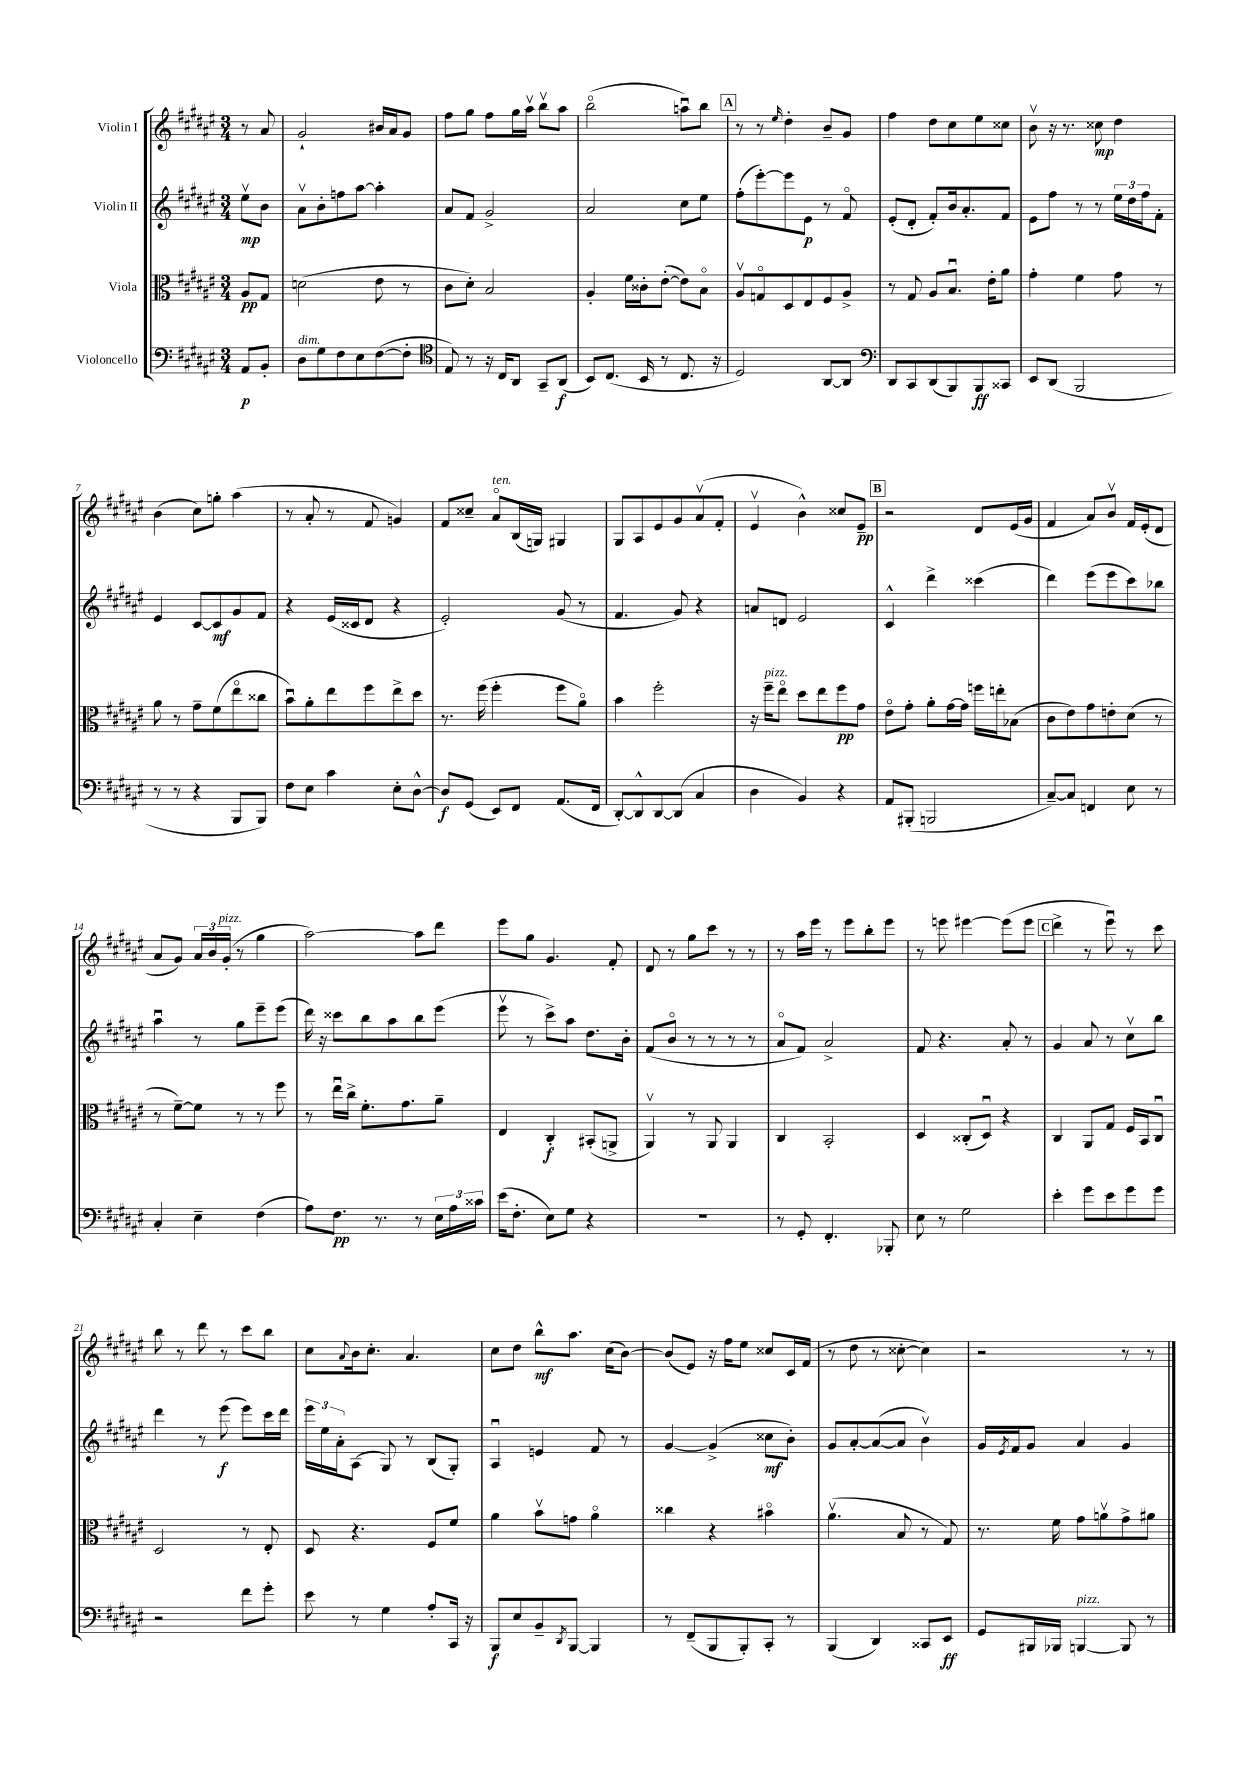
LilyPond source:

<<
\new StaffGroup <<
\new Staff = "s0" \with { instrumentName = "Violin I" } {
    \clef treble \key fis \major \numericTimeSignature \time 3/4 \partial 4
    r8 ais'8 |
    gis'2-! bis'16 ais'16 gis'8 |
    fis''8 gis''8 fis''8 gis''16 ais''16\upbow b''8\upbow ais''8 |
    b''2\flageolet( a''8\downbow) b''8 |
    \mark \markup { \box "A" } r8 r8 \grace { eis''16 } dis''4-. b'8-- gis'8 |
    fis''4 dis''8 cis''8 eis''8 cisis''8 |
    b'8\upbow r16 r8. cisis''8\mp dis''4 |
    b'4( cis''8) g''8-. ais''4( |
    r8 ais'8-. r8 fis'8 g'4) |
    fis'8 cisis''8-- ais'8\flageolet^\markup { \italic "ten." } b16( g16) gis4 |
    gis8 ais8 eis'8 gis'8 ais'8\upbow( fis'8-. |
    eis'4\upbow b'4-^) cisis''8 eis'8--\pp |
    \mark \markup { \box "B" } r2 dis'8 eis'16( gis'16 |
    fis'4 ais'8) b'8\upbow fis'16 eis'16-.( dis'8 |
    ais'8 gis'8) \tuplet 3/2 { ais'16 b'16 gis'16-.^\markup { \italic "pizz." }( } r8 gis''4 |
    ais''2~) ais''8 dis'''8 |
    eis'''8 gis''8 gis'4. fis'8-. |
    dis'8 r8 gis''8 cis'''8 r8 r8 |
    r8 ais''16 eis'''16 r8 eis'''8 b''8-. eis'''8 |
    r8 e'''8 eis'''4~ eis'''8( eis'''8 |
    \mark \markup { \box "C" } dis'''4-> r8 eis'''8\downbow) r8 cis'''8 |
    b''8 r8 dis'''8 r8 cis'''8 b''8 |
    cis''8 \appoggiatura { ais'8 } b'16 cis''8.-. ais'4. |
    cis''8 dis''8 b''8-^\mf ais''8. cis''16( b'8~) |
    b'8( eis'8) r16 fis''16 eis''8 cisis''8 cis'16 fis'16( |
    r8 dis''8 r8 cisis''8~-. cisis''4) |
    r2 r8 r8 \bar "|." |
}
\new Staff = "s1" \with { instrumentName = "Violin II" } {
    \clef treble \key fis \major \numericTimeSignature \time 3/4 \partial 4
    eis''8\upbow\mp b'8 |
    ais'8\upbow b'8-. f''8 ais''8~ ais''4-. |
    ais'8 fis'8 gis'2-> |
    ais'2 cis''8 eis''8 |
    \mark \markup { \box "A" } fis''8-.( eis'''8~-.) eis'''8 eis'8\p r8 fis'8\flageolet |
    eis'8-.( dis'8-. fis'8-.) b'16 ais'8.-. fis'8 |
    eis'8 fis''8 r8 r8 \tuplet 3/2 { eis''16 dis''16 fis''16 } fis'8-. |
    eis'4 cis'8~ cis'8\mf gis'8 fis'8 |
    r4 eis'16( cisis'16 dis'8 r4 |
    eis'2-.) gis'8( r8 |
    fis'4. gis'8) r4 |
    a'8 d'8 eis'2 |
    \mark \markup { \box "B" } cis'4-^ dis'''4-> cisis'''4( |
    dis'''4) eis'''8( eis'''8 cis'''8) bes''8 |
    ais''4\downbow r8 gis''8 eis'''8-- eis'''8( |
    dis'''16) r16 cisis'''8 b''8 ais''8 b''8 eis'''8( |
    eis'''8\upbow r8 cis'''8->) ais''8 dis''8. b'16-. |
    fis'8( b'8\flageolet r8 r8 r8 r8 |
    ais'8\flageolet fis'8) ais'2-> |
    fis'8 r4. ais'8-. r8 |
    \mark \markup { \box "C" } gis'4 ais'8 r8 cis''8\upbow b''8 |
    dis'''4 r8 eis'''8\f( eis'''8) cis'''16 dis'''16 |
    \tuplet 3/2 { eis'''16 eis''16 ais'16-. } ais8( gis8) r8 b8( gis8-.) |
    ais4\downbow e'4 fis'8 r8 |
    gis'4~ gis'4->( cisis''8\mf b'8-.) |
    gis'8 ais'8~-. ais'8~( ais'8 b'4\upbow) |
    gis'16 \acciaccatura { eis'8 } fis'16 gis'8 ais'4 gis'4 \bar "|." |
}
\new Staff = "s2" \with { instrumentName = "Viola" } {
    \clef alto \key fis \major \numericTimeSignature \time 3/4 \partial 4
    ais8\pp gis8 |
    d'2( eis'8 r8 |
    cis'8 dis'8-.) b2 |
    ais4-. fis'16 cisis'16-. eis'8~-.( eis'8) b8\flageolet |
    \mark \markup { \box "A" } ais8\upbow g8\flageolet dis8 eis8 fis8 ais8-> |
    r8 gis8 ais8 b8.\downbow eis'16-. ais'8 |
    gis'4-. fis'4 gis'8 r8 |
    ais'8 r8 gis'8-- fis'8( eis''8\flageolet cisis''8 |
    b'8\downbow) ais'8-. eis''8 fis''8 eis''8-> dis''8 |
    r8. fis''16( fis''4-. fis''8 ais'8\flageolet) |
    b'4 fis''2-. |
    r16 fis''16--^\markup { \italic "pizz." } eis''8\flageolet dis''8 eis''8 fis''8\pp gis'8 |
    \mark \markup { \box "B" } eis'8\flageolet gis'8-. ais'8-. gis'16~ gis'16 f''16 e''16-. bes8( |
    cis'8 eis'8) gis'8 e'8-. dis'8( r8 |
    r8 fis'8~--) fis'8 r8 r8 fis''8 |
    r8 eis''16\downbow cis''16-> fis'8.-. gis'8. ais'8-- |
    eis4 cis4-.\f bis,8-.( a,8-> |
    ais,4\upbow) r8 ais,8 ais,4 |
    cis4 b,2-. |
    dis4 cisis8-.( dis8\downbow) r4 |
    \mark \markup { \box "C" } cis4 ais,8 gis8 fis16 b,16 cis8\downbow |
    dis2 r8 eis8-. |
    dis8 r4. fis8 fis'8 |
    ais'4 b'8\upbow g'8 ais'4\flageolet |
    cisis''4 r4 bis'4\flageolet |
    ais'4.\upbow( b8 r8 gis8) |
    r8. fis'16 gis'8 a'8\upbow gis'8-> ais'8 \bar "|." |
}
\new Staff = "s3" \with { instrumentName = "Violoncello" } {
    \clef bass \key fis \major \numericTimeSignature \time 3/4 \partial 4
    ais,8\p b,8-. |
    dis8^\markup { \italic "dim." } gis8 fis8 eis8 fis8~( fis8-. |
    \clef tenor eis8) r8 r16 cis16 ais,8 gis,8-- ais,8\f( |
    b,8) cis8.( b,16 r8 cis8. r16 |
    \mark \markup { \box "A" } dis2) ais,8~ ais,8 |
    \clef bass dis,8 cis,8 dis,8( b,,8) b,,8\ff cisis,8 |
    eis,8 dis,8( b,,2 |
    r8 r8 r4 b,,8 b,,8) |
    fis8 eis8 cis'4 eis8-. dis8~-^ |
    dis8\f gis,8( eis,8) fis,8 ais,8.( fis,16 |
    dis,8~-.) dis,8-^ dis,8~ dis,8( cis4 |
    dis4 b,4) r4 |
    \mark \markup { \box "B" } ais,8 bis,,8-.( b,,2 |
    cis8~--) cis8 f,4 eis8 r8 |
    cis4-. eis4-- fis4( |
    ais8) fis8.\pp r8. r8 \tuplet 3/2 { eis16 ais16 cisis'16 } |
    eis'16( fis8.-. eis8) gis8 r4 |
    R2. |
    r8 gis,8-. fis,4.-. bes,,8-. |
    eis8 r8 gis2 |
    \mark \markup { \box "C" } eis'4-. gis'8 eis'8 gis'8 gis'8 |
    r2 fis'8 gis'8-. |
    eis'8 r8 gis4 ais8-. cis,16 r16 |
    b,,8\f eis8 b,8-- \acciaccatura { dis,8 } b,,8~ b,,4 |
    r8 fis,8--( b,,8 b,,8-.) cis,8-. r8 |
    b,,4( dis,4) cisis,8 eis,8\ff |
    gis,8 bis,,16 bes,,16 b,,4~^\markup { \italic "pizz." } b,,8 r8 \bar "|." |
}
>>
>>
